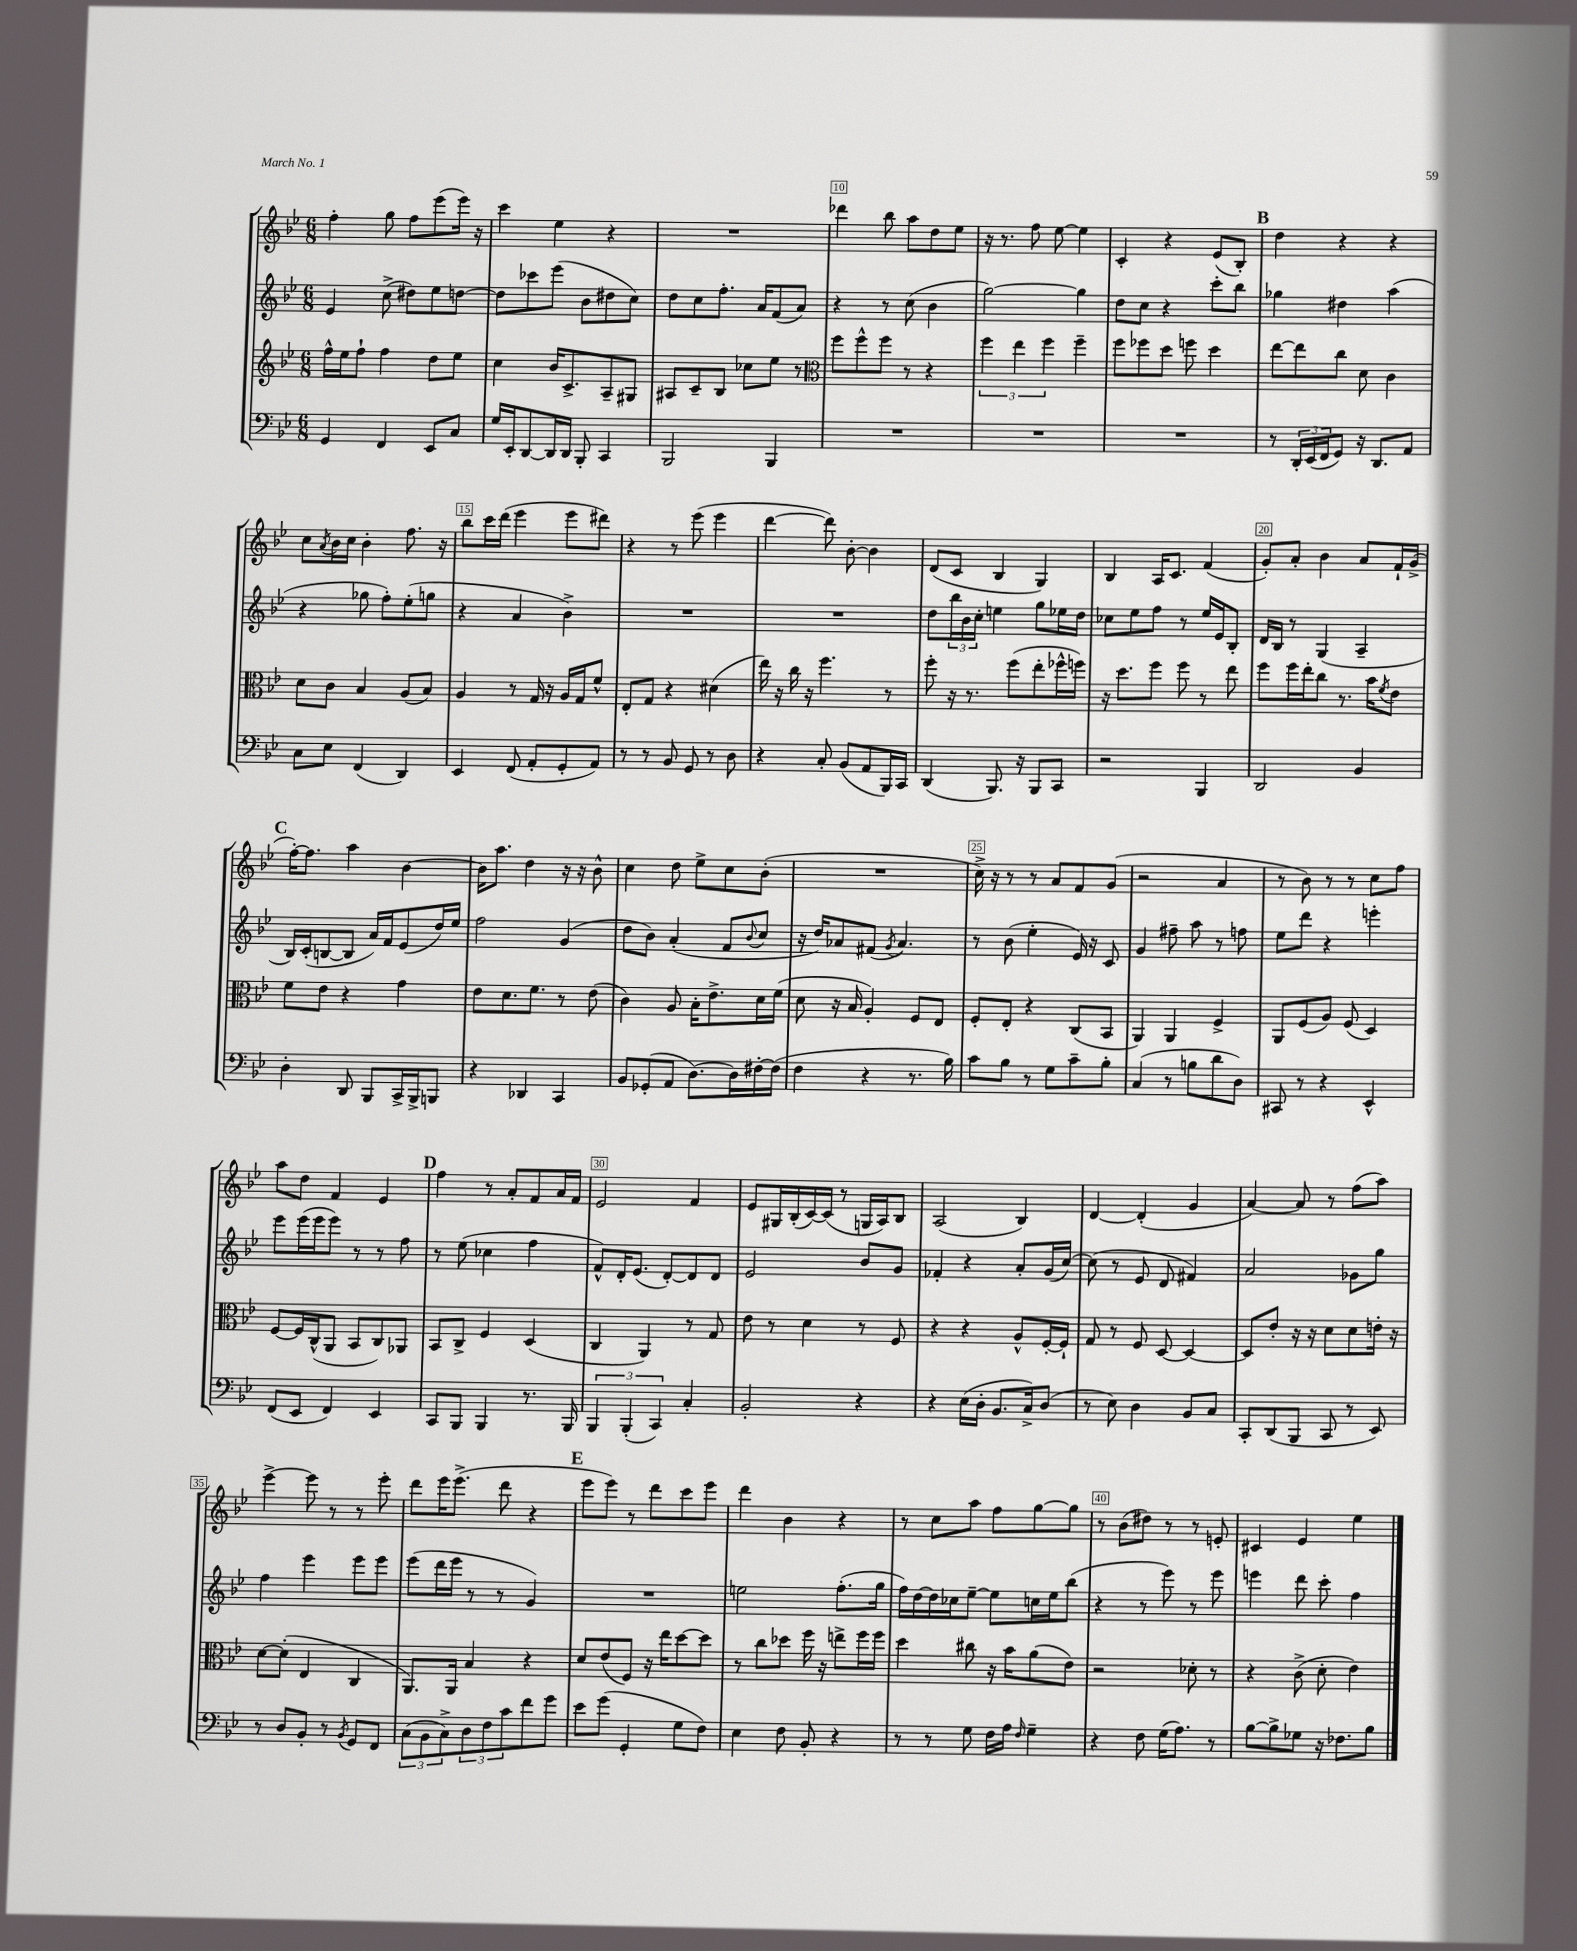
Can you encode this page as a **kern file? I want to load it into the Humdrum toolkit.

**kern	**kern	**kern	**kern
*part4	*part3	*part2	*part1
*staff4	*staff3	*staff2	*staff1
*clefF4	*clefG2	*clefG2	*clefG2
*k[b-e-]	*k[b-e-]	*k[b-e-]	*k[b-e-]
*M6/8	*M6/8	*M6/8	*M6/8
=7	=7	=7	=7
4GG/	16ff^^\LL	4e-/	4ff'\
.	16ee-\J	.	.
.	8ff`\J	.	.
4FF/	4ff\	(8cc^\	8gg\
.	.	8dd#X\L)	8ff\L
8EE-/L	8dd\L	8ee-\	(8eee-\
8C/J	8ee-\J	[8ddn\J	16eee-\Jk)
.	.	.	16r
=8	=8	=8	=8
16G/LL	4cc\	8dd\L]	4ccc\
16EE-'/J	.	.	.
[8DD/	.	8ccc-X\	.
16DD/L]	16b-/KL	(8eee-\J	4ee-\
16DD/JJ	8.c^/	.	.
8BBB-'/	.	8b-\L	.
4CC/	8A~/	8dd#X\	4r
.	8G#X/J	8cc\J)	.
=9	=9	=9	=9
2BBB-/	8A#X/L	8dd\L	2.r
.	8c~/	8cc\	.
.	8B-/J	8.ff'\J	.
.	8cc-X\L	.	.
.	.	16a/KL	.
4BBB-/	8ee-\J	(8f/	.
.	8r	8a/J)	.
=10	=10	=10	=10
*	*clefC3	*	*
2.r	8ff\L	4r	4ddd-X\
.	8ff^^\	.	.
.	8ff\J	8r	8bb-\
.	8r	(8cc\	8aa\L
.	4r	4b-\	8dd\
.	.	.	8ee-\J
=11	=11	=11	=11
2.r	6ff\	[2gg\)	16r
.	.	.	8.r
.	6ee-\	.	.
.	.	.	8ff\
.	6ff\	.	.
.	.	.	[8ee-\
.	4ff~\	4gg\]	4ee-\]
=12	=12	=12	=12
2.r	8ff\L	8dd\L	4c'/
.	8ff-X\	8cc\J	.
.	8dd\J	4r	4r
.	8ffn\	.	.
.	4dd\	8ccc'\L	(8e-/L
.	.	8bb-\J	8B-'/J)
!!LO:REH:place=s1:t=B
=13	=13	=13	=13
8r	[8ee-\L	4gg-X\	4dd\
24DD'/LL	8ee-\]	.	.
(24EE-/	.	.	.
24FF/J	.	.	.
8GG/J)	8cc\J	4dd#X\	4r
16r	8d\	.	.
8.DD/L	.	.	.
.	4c\	(4aa\	4r
8AA/J	.	.	.
!!LO:LB:g=z
=14	=14	=14	=14
8C\L	8d\L	4r	8cc\L
.	.	.	8qa/
8E-\J	8c\J	.	16b-\L
.	.	.	16cc\JJ
(4FF/	4B-/	8gg-X\	4b-'\
.	.	8ff'\L)	.
4DD/)	(8A/L	(8ee-'\	8.ff\
.	8B-/J)	8ggn\J	.
.	.	.	16r
=15	=15	=15	=15
4EE-/	4A/	4r	8bb-\L
.	.	.	16ccc\L
.	.	.	(16ddd\JJ
(8FF/	8r	4a/	4eee-\
8AA'/L	16G/	.	.
.	16r	.	.
8GG'/	16A/LL	4b-^\)	8eee-\L
.	16G/J	.	.
8AA/J)	8f^^/J	.	8ddd#X\J)
=16	=16	=16	=16
8r	8E-'/L	2.r	4r
8r	8G/J	.	.
8BB-/	4r	.	8r
8GG/	.	.	(8eee-\
8r	(4d#X\	.	4eee-\
8D\	.	.	.
=17	=17	=17	=17
4r	16ee-\)	2.r	[4ddd\
.	16r	.	.
.	16cc\	.	.
.	16r	.	.
8C'/	4.ff\	.	8ddd\])
(8BB-/L	.	.	[8b-'\
8AA/	.	.	4b-\]
16BBB-/L)	8r	.	.
16CC/JJ	.	.	.
=18	=18	=18	=18
(4DD/	8ff'\	8dd\L	(8d/L
.	16r	24bb-\L	8c/J
.	.	24b-\	.
.	8.r	.	.
.	.	24cc'\JJ	.
8.BBB-/)	.	4een\	4B-/
.	(8ff\L	.	.
16r	.	.	.
8BBB-/L	8ee-'\	8gg\L	4G/)
8CC/J	16ff-X^^\L	16ee-X\L	.
.	16ffn\JJ)	16dd\JJ	.
=19	=19	=19	=19
2r	16r	8cc-X\L	4B-/
.	8.dd\L	.	.
.	.	8ee-\	.
.	8ff\J	8ff\J	16A/KL
.	.	.	8.c/J
.	8ff\	8r	.
4BBB-/	8r	16ee-/LL	(4f/
.	.	16e-/J	.
.	8ee-\	8B-'/J	.
=20	=20	=20	=20
2DD/	8ff\L	16d/LL	8g'/L)
.	.	16B-/JJ	.
.	16ff\L	8r	8a'/J
.	16ee-'\J	.	.
.	8cc\J	(4G/	4b-\
.	8.r	.	.
4BB-/	.	4A~/	8a/L
.	16b-\KL	.	.
.	8qf/	.	.
.	8e-\J	.	16f`/L
.	.	.	(16g^/JJ
!!LO:LB:g=z
!!LO:REH:place=s1:t=C
=21	=21	=21	=21
4D'\	8f\L	16B-/LL)	[16ff'\KL)
.	.	(16c'/J	8.ff\J]
.	8e-\J	[8Bn/	.
8DD/	4r	8B/J]	4aa\
8BBB-/L	.	16a/LL)	.
.	.	16f/J	.
16CC^/L	4g\	(8e-/	[4b-\
16BBB-^/J	.	.	.
8BBBn/J	.	16dd/L)	.
.	.	16ee-/JJ	.
=22	=22	=22	=22
4r	8e-\L	2ff\	16b-\KL]
.	.	.	8.aa\J
.	8.d\	.	.
4DD-X/	.	.	4dd\
.	8.f\J	.	.
4CC/	8r	(4g/	16r
.	.	.	16r
.	(8e-\	.	8b-^^\
=23	=23	=23	=23
8BB-/L	4c\)	8dd\L	4cc\
(8GG-X'/	.	8b-\J)	.
8AA/J	8A/	(4a'/	8dd\
[8.D\L)	16B-'\KL	.	8ee-^\L
.	8.e-^\	.	.
.	.	8f/L	8cc\
16D\L]	.	.	.
.	.	8qqb-/	.
[16F#X'\	16d\L	8cc/J	(8b-'\J
(16F#\JJ]	(16f\JJ	.	.
=24	=24	=24	=24
4F\	8d\	16r	2.r
.	.	16dd/KL)	.
.	16r	8a-X/	.
.	16B-/	.	.
4r	4A'/)	(8f#X/J	.
.	.	8qg/	.
.	.	4.a-/)	.
8.r	8F/L	.	.
.	8E-/J	.	.
16B-\)	.	.	.
=25	=25	=25	=25
8c\L	8F'/L	8r	16cc^\)
.	.	.	16r
8B-\J	8E-'/J	(8b-\	8r
8r	4r	4ee-'\	8r
8G\L	.	.	8a/L
8c~\	(8C/L	16e-/)	8f/
.	.	16r	.
8B-'\J	8BB-/J	8c/	(8g/J
=26	=26	=26	=26
(4C/	4AA/)	4g/	2r
8r	4AA/	8ff#X~\	.
8Bn\L	.	8aa\	.
8d\	4F^/	8r	4a/
8D\J)	.	8ffn\	.
=27	=27	=27	=27
8CC#X/	8AA/L	8ee-\L	8r
8r	(8F/	8ddd\J	8b-\)
4r	8A/J)	4r	8r
.	(8F/	.	8r
4EE-^^/	4D/)	4eeen'\	8cc\L
.	.	.	8ff\J
!!LO:LB:g=z
=28	=28	=28	=28
(8FF/L	[8F/L	8eee-\L	8aa\L
8EE-/J	16F/L]	(16eee-\L	8dd\J
.	(16C^^/J	16eee-\J	.
4FF/)	8AA/J	8eee-\J)	4f/
.	8BB-/L	8r	.
4EE-/	8C/)	8r	4e-/
.	8AA-X/J	8ff\	.
!!LO:REH:place=s1:t=D
=29	=29	=29	=29
8CC/L	8BB-/L	8r	4ff\
8BBB-/J	8C^/J	(8ee-\	.
4BBB-/	4F/	4cc-X\	8r
.	.	.	8a'/L
8.r	(4D/	4ff\	8f/
.	.	.	16a/L
16BBB-/	.	.	16f/JJ
=30	=30	=30	=30
6BBB-/	4C/	8f^^/L)	2e-/
.	.	16d'/K	.
(6BBB-'/	.	.	.
.	.	(8.e-/J	.
.	4AA/)	.	.
6CC/)	.	.	.
.	.	[8d'/L)	.
4C'/	8r	8d/]	4f/
.	8G/	8d/J	.
=31	=31	=31	=31
2BB-'/	8e-\	2e-/	8e-/L
.	8r	.	16G#X/L
.	.	.	(16B-'/
.	4d\	.	[16c/)
.	.	.	(16c/JJ]
.	.	.	8r
4r	8r	8b-/L	16Gn/LL
.	.	.	16A/J)
.	8F/	8g/J	8B-/J
=32	=32	=32	=32
4r	4r	4f-X'/	(2A/
(16E-\LL	4r	4r	.
16D'\JJ	.	.	.
8.BB-/L	.	.	.
.	8A^^/L	8a'/L	4B-/)
16C^/k)	.	.	.
(8D/J	[16F'/L	(16g/L	.
.	16F`/JJ]	[16cc/JJ)	.
=33	=33	=33	=33
8r	8G/	(8cc\]	[4d/
8E-\)	8r	8r	.
4D\	8F/	8e-/	(4d'/]
.	[8D/	8d/	.
8BB-/L	4D/_	4f#X/)	4g/
8C/J	.	.	.
=34	=34	=34	=34
8CC'/L	8D/L]	2a/	[4a/)
(8DD/	8e-'/J	.	.
8BBB-/J	16r	.	8a/]
.	16r	.	.
8CC/	8d\L	.	8r
8r	8d\	8g-X\L	(8ff\L
8EE-/)	16en'\Jk	8gg\J	8aa\J)
.	16r	.	.
!!LO:LB:g=z
=35	=35	=35	=35
8r	[8d\L	4ff\	[4eee-^\
8D/L	(8d'\J]	.	.
8BB-'/J	4E-/	4eee-\	8eee-\]
8r	.	.	8r
8qBB-/	.	.	.
8GG/L	4C/	8eee-\L	8r
8FF/J	.	8eee-\J	8eee-'\
=36	=36	=36	=36
(12C\L	8.AA/L)	(8eee-\L	8ddd\L
12BB-\	.	.	.
.	.	16ddd\L	16eee-\K
12C^\)	.	.	.
.	16AA/Jk	16eee-\JJ	(8.eee-^\J
12D\	4B-/	8r	.
12F\	.	.	.
.	.	8r	8ddd\
12c\	.	.	.
8f\	4r	4g/)	4r
8g\J	.	.	.
!!LO:REH:place=s1:t=E
=37	=37	=37	=37
8e-\L	8d/L	2.r	8eee-\L
(8g\J	(8e-/	.	8eee-\J)
4GG'/	8F/J)	.	8r
.	16r	.	8ddd\L
.	16ee-\KL	.	.
8G\L	[8dd\	.	8ccc\
8F\J)	8dd\J]	.	8eee-\J
=38	=38	=38	=38
4E-\	8r	2een\	4ddd\
.	8cc\L	.	.
8F\	8dd-X\J	.	4b-\
8BB-'/	16ff\	.	.
.	16r	.	.
4r	8een^\L	(8.ff'\L	4r
.	16ff\L	.	.
.	16ff\JJ	16gg\Jk	.
=39	=39	=39	=39
8r	4dd\	16ff\LL)	8r
.	.	[16dd\	.
8r	.	16dd\]	8cc\L
.	.	16cc-X\J	.
8G\	8cc#X\	[8ee-~\J	8aa\J
16F\LL	16r	8ee-\L]	8ff\L
16A\JJ	16b-\KL	.	.
16qqF/	.	.	.
4G~\	(8a\	16ccn\L	[8gg\
.	.	16ee-\J	.
.	8e-\J)	(8bb-\J	8gg\J]
=40	=40	=40	=40
4r	2r	4r	8r
.	.	.	(8b-\L
8F\	.	8r	8dd#X\J)
(16G\KL	.	8eee-\)	8r
8.A\J)	.	.	.
.	8d-X'\	8r	8r
8r	8r	8eee-\	8en'/
=41	=41	=41	=41
[8B-\L	4r	4eeen\	4c#X/
8B-^\]	.	.	.
8G-X\J	(8c^\	8ddd\	4e-/
16r	8d'\	8ccc'\	.
8.F-X\L	.	.	.
.	4e-\)	4ff\	4ee-\
8B-\J	.	.	.
==	==	==	==
*-	*-	*-	*-
